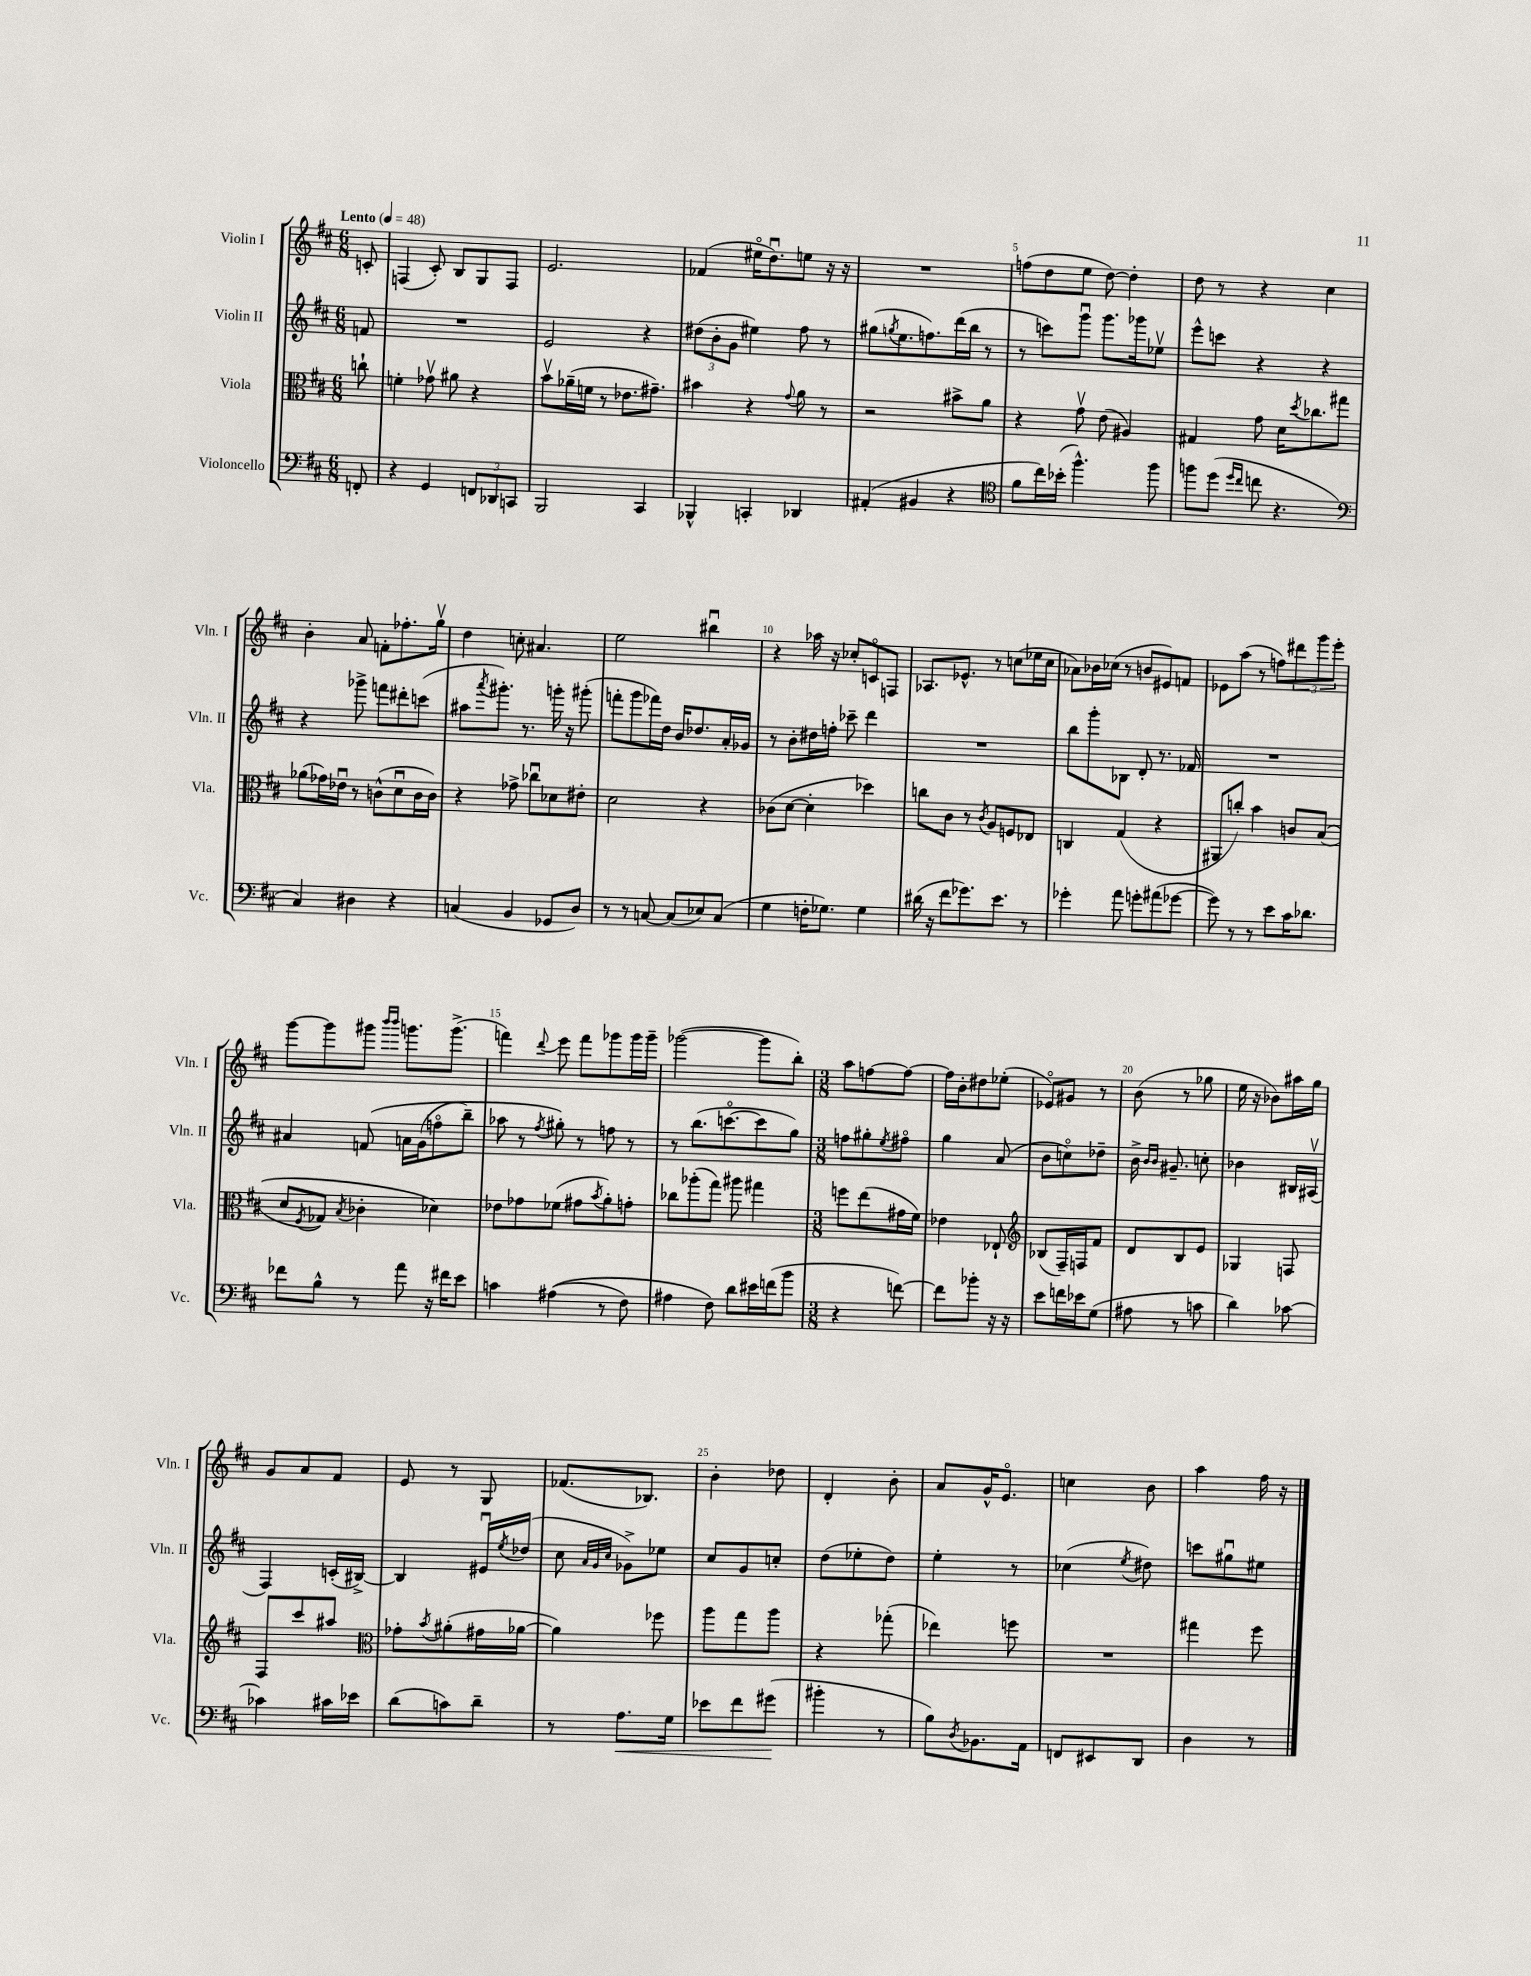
<<
\new StaffGroup <<
\new Staff = "s0" \with { instrumentName = "Violin I" shortInstrumentName = "Vln. I" } {
    \clef treble \key d \major \numericTimeSignature \time 6/8 \partial 8 \tempo "Lento" 4 = 48
    c'8-. |
    f4( cis'8-.) b8 g8 f8 |
    e'2. |
    fes'4( eis''16\flageolet d''8.\downbow) e''8 r16 r16 |
    R2. |
    f''8( d''8 e''8 d''8~) d''4-. |
    d''8 r8 r4 cis''4 |
    b'4-. a'8 f'8-. fes''8.-. g''16\upbow |
    d''4 c''8-. ais'4. |
    e''2 bis''4\downbow |
    r4 aes''16 r16 ces''8-. c'8\flageolet f8 |
    aes8. ees'8.-^ r8 c''8( ees''16 c''16 |
    aes'8) bes'16 ces''16( r8 b'8 eis'8) f'8 |
    ees'8 a''8( r8 f''8) \tuplet 3/2 { dis'''8 g'''8 e'''8-. } |
    g'''8~ g'''8 gis'''8 \grace { b'''16 b'''16 } g'''8. g'''8.->( |
    f'''4) \appoggiatura { d'''8 } e'''8 f'''8 ges'''8 ges'''16 ges'''16-- |
    ges'''2~( ges'''8 b''8-.) |
    \numericTimeSignature \time 3/8 a''8 f''8~ f''8~ |
    f''16 b'16-. dis''8 ees''8-.( |
    ees'8\flageolet) gis'8 r8 |
    b'8( r8 ges''8 |
    e''16 r16 bes'8) ais''16 g''16 |
    g'8 a'8 fis'8 |
    e'8 r8 g8 |
    fes'8.( bes8.) |
    b'4-. des''8 |
    d'4-. b'8-. |
    a'8 g'16-^ e'8.\flageolet |
    c''4 b'8 |
    a''4 fis''16 r16 \bar "|." |
}
\new Staff = "s1" \with { instrumentName = "Violin II" shortInstrumentName = "Vln. II" } {
    \clef treble \key d \major \numericTimeSignature \time 6/8 \partial 8
    f'8 |
    R2. |
    e'2 r4 |
    \tuplet 3/2 { dis''8( b'8-. g'8 } eis''4) fis''8 r8 |
    gis''8( \acciaccatura { g''8 } e''8. f''8.) d'''16( b''16 r8 |
    r8 c'''8) g'''8\downbow g'''8. ges'''16 ees''8\upbow |
    e'''8-^ c'''8 r4 r4 |
    r4 ges'''8-> f'''8 dis'''8-. c'''8( |
    ais''8 \acciaccatura { a'''8 } gis'''8.-.) r8. g'''16-. r16 gis'''8-.( |
    f'''8-. g'''8 fes'''16) d''16 b'16 des''8. a'16-. ges'16 |
    r8 b'8-. dis''16 f''16-. ces'''8-- d'''4 |
    R2. |
    b''8 g'''8-. bes8 d'8-. r8. fes'16 |
    R2. |
    ais'4 f'8\( a'16 g'16( f''8\flageolet b''8--) |
    aes''8 r8 \acciaccatura { fis''8 } gis''8-.\) r8 f''8 r8 |
    r8 b''8.( c'''8.~\flageolet c'''8 g''8) |
    \numericTimeSignature \time 3/8 f''8 gis''8-. \acciaccatura { e''8 } fis''8\flageolet |
    g''4 a'8( |
    b'8 c''8\flageolet) des''8-- |
    b'16-> \grace { b'16 b'16 } gis'8.-- c''8-. |
    bes'4 bis16 ais16\upbow( |
    fis4) c'16-.( bis16~->) |
    bis4 eis'16\downbow \acciaccatura { e''8 } des''16( |
    cis''8 \grace { a'32 g'32 cis''32 } ges'8->) ees''8 |
    cis''8 g'8 c''8-. |
    d''8( ees''8-. d''8) |
    e''4-. r8 |
    ces''4( \acciaccatura { e''8 } dis''8) |
    c'''8 gis''8\downbow eis''8 \bar "|." |
}
\new Staff = "s2" \with { instrumentName = "Viola" shortInstrumentName = "Vla." } {
    \clef alto \key d \major \numericTimeSignature \time 6/8 \partial 8
    c''8-! |
    f'4-. ges'8\upbow ais'8 r4 |
    b'8\upbow aes'16--( f'16 r8 ees'8. gis'8.--) |
    bis'4 r4 \appoggiatura { g'8 } a'8 r8 |
    r2 bis'8-> a'8 |
    r4 g'8\upbow e'8( ais4) |
    gis4 g'8 d'16 \acciaccatura { d''8 } ces''8. gis''8 |
    aes'8( ges'16) ees'16\downbow r8 c'8-^( d'8\downbow c'16 c'16) |
    r4 ges'8-> ces''8\downbow des'8 eis'8-. |
    d'2 r4 |
    ces'8( d'8~ d'4-. des''4) |
    c''8 cis'8 r8 \acciaccatura { cis'8 } a8 f8 ees8 |
    c4 g4( r4 |
    ais,8 c''8-.) b'4 c'8 b8(\( |
    d'8 \acciaccatura { fis8 } ges8) \acciaccatura { b8 } ces'4-. des'4\) |
    ees'8 ges'8 fes'8( gis'8 \acciaccatura { b'8 } a'8-.) g'8-. |
    ces''8 aes''8-.( g''8) ais''8 gis''4 |
    \numericTimeSignature \time 3/8 f''8 e''8( gis'16 fis'16) |
    ees'4 ees8-! |
    \clef treble bes8( fis16--) f16 fis'8 |
    d'8 b8 e'8 |
    ges4 f8 |
    fis8 cis'''8 ais''8 |
    \clef alto ges'8-. \acciaccatura { b'8 } ais'8-.( gis'16 aes'16~ |
    aes'4) fes''8 |
    a''8 g''8 a''8 |
    r4 ges''8-.( |
    ees''4) f''8 |
    R4. |
    gis''4 fis''8 \bar "|." |
}
\new Staff = "s3" \with { instrumentName = "Violoncello" shortInstrumentName = "Vc." } {
    \clef bass \key d \major \numericTimeSignature \time 6/8 \partial 8
    f,8-. |
    r4 g,4 \tuplet 3/2 { f,8 des,8 c,8 } |
    b,,2 cis,4 |
    bes,,4-^ c,4-. des,4 |
    ais,4-.( bis,4 r4 |
    \clef tenor fis'8 cis''16) bes'16-.( fis''4.-^) fis''8 |
    f''8 d''8( \grace { d''16 cis''16 } c''8 r4. |
    \clef bass cis4) dis4 r4 |
    c4( b,4 ges,8 d8) |
    r8 r8 c8~ c8( ees8) c8( |
    g4 f16-. ges8.) ges4 |
    dis'16( r16 fis'8 ges'8.) e'8. r8 |
    ges'4-. a'8 g'8-. ais'8( ges'8~ |
    ges'8) r8 r8 e'8 cis'16 des'8. |
    fes'8 b8-^ r8 a'8 r16 fis'16 e'8 |
    c'4 ais4(\( r8 fis8) |
    ais4 fis8\) d'8 eis'16 f'16( b'8 |
    \numericTimeSignature \time 3/8 r4 f'8~) |
    f'8 bes'8-. r16 r16 |
    e'8 f'16 ees'16 g8( |
    ais8 r8 c'8 |
    d'4) ces'8~ |
    ces'4 cis'16 ees'16 |
    d'8( c'8) d'8-- |
    r8 a8.\< g16 |
    ees'8 fis'8 gis'8\!( |
    bis'4-. r8 |
    b8) \acciaccatura { d8 } bes,8. a,16 |
    f,8 eis,8 d,8 |
    d4 r8 \bar "|." |
}
>>
>>
\layout { \context { \Score \override BarNumber.break-visibility = ##(#f #t #t) barNumberVisibility = #(every-nth-bar-number-visible 5) } }
